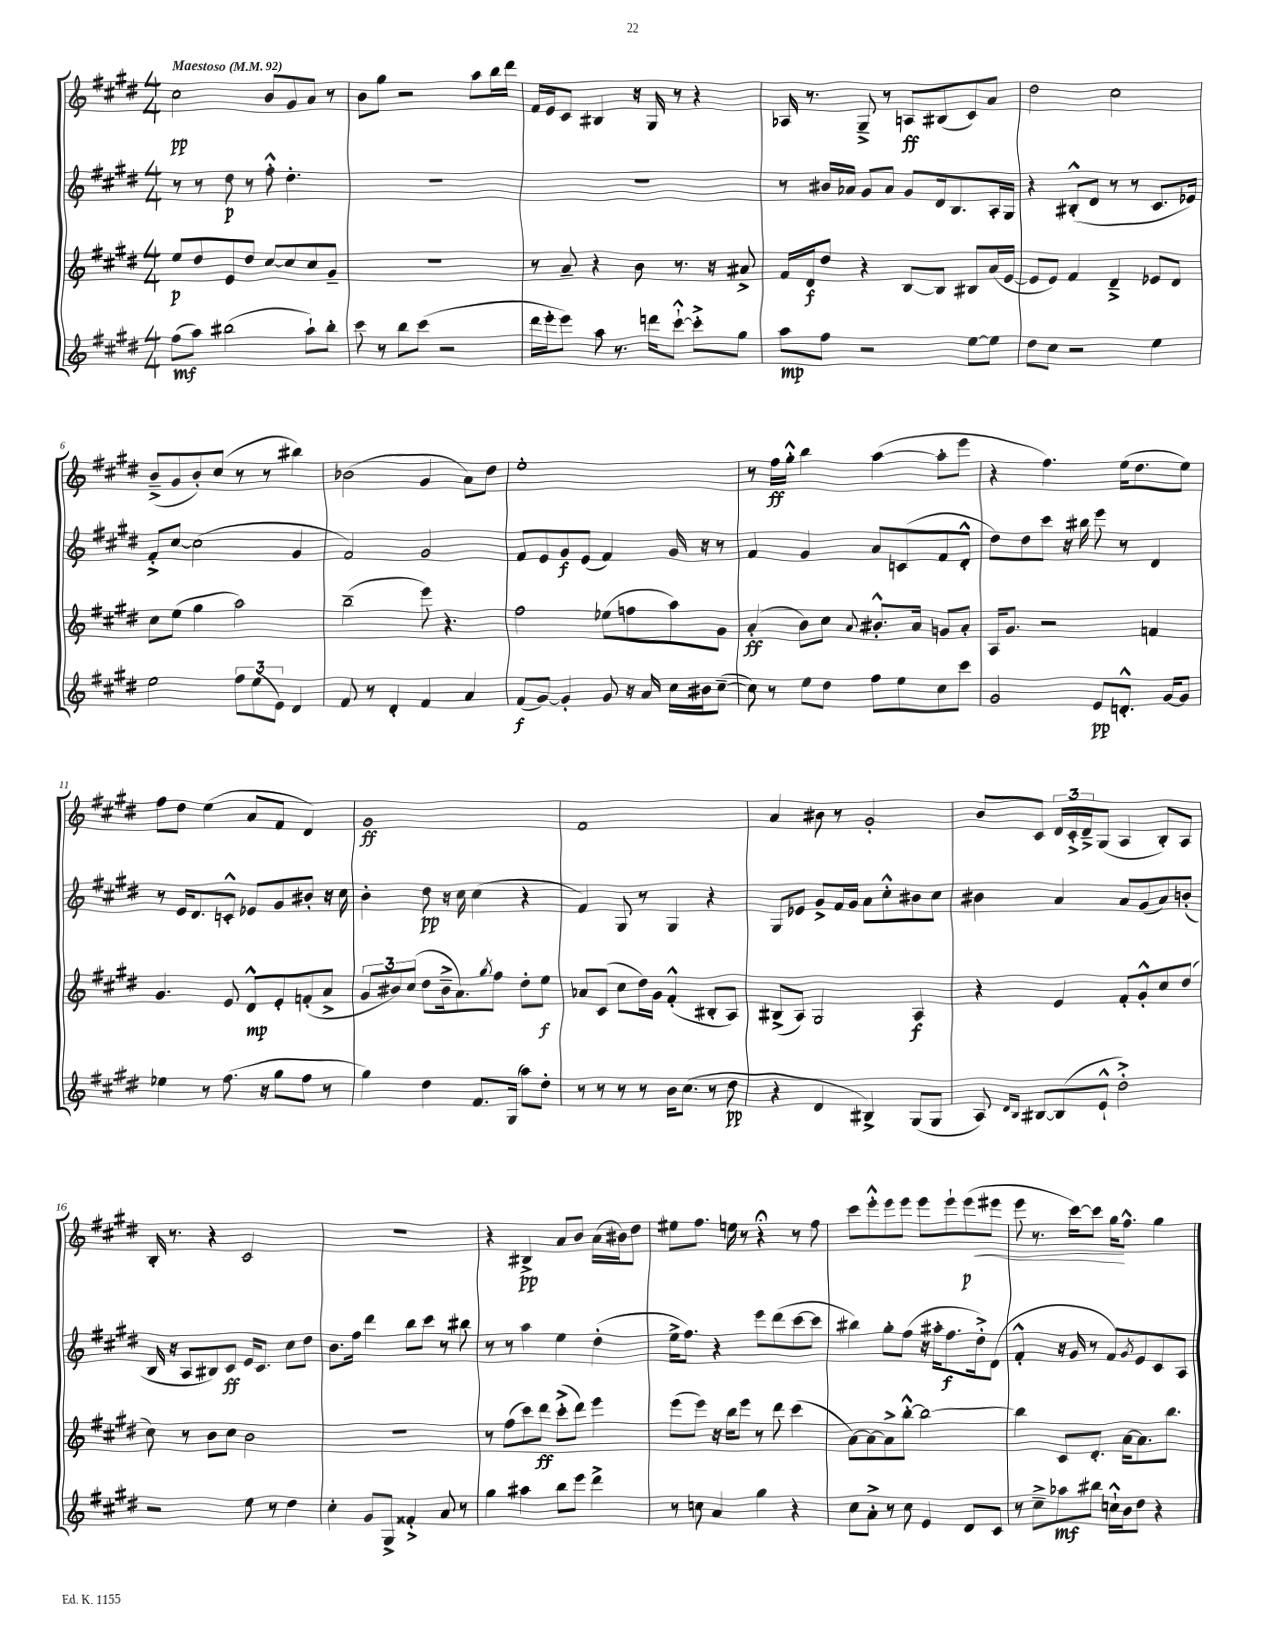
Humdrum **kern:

**kern	**kern	**kern	**kern
*staff4	*staff3	*staff2	*staff1
*clefG2	*clefG2	*clefG2	*clefG2
*k[f#c#g#d#]	*k[f#c#g#d#]	*k[f#c#g#d#]	*k[f#c#g#d#]
*M4/4	*M4/4	*M4/4	*M4/4
*MM92	*MM92	*MM92	*MM92
(8ff#	8ee	8r	2cc#
8aa)	8dd#	8r	.
(2bb#	8e	8dd#	.
.	8dd#	8r	.
.	[8cc#	8ff#'^^	8b
.	8cc#]	4.dd#'	8g#
8aa`)	8cc#	.	8a
8bb#'	8g#~	.	8r
=	=	=	=
8ccc#	1r	1r	8b
8r	.	.	8gg#
8bb	.	.	2r
(8ccc#	.	.	.
2r	.	.	.
.	.	.	8aa
.	.	.	16bb
.	.	.	16ddd#
=	=	=	=
16ddd#	8r	1r	16f#
16eee'	.	.	16e
8eee)	8a~	.	8c#
8aa	4r	.	4B#
8.r	.	.	.
.	8b	.	16r
16ddd	.	.	16G#
[8ccc#`^^	8.r	.	8r
8ccc#'^]	.	.	4r
.	16r	.	.
8gg#	8a#^	.	.
=	=	=	=
8aa	16f#	8r	16A-
.	16d#	.	8.r
8ff#	8dd#	16b#	.
.	.	16a-	.
2r	4r	8g#	8G#~^
.	.	8a-	8r
.	[8B	8g#	8A
.	8B]	16d#	(8B#
.	.	8.B	.
[8ee	8B#	.	8c#)
8ee]	(16a	16A'	8a
.	[16e	16G#	.
=	=	=	=
8dd#	8e]	4r	2dd#
8cc#	8e)	.	.
2r	4f#	(8B#'^^	.
.	.	8d#	.
.	4d#~^	8r	2cc#
.	.	8r	.
4ee	8e-	8.c#	.
.	8d#	.	.
.	.	16e-)	.
=	=	=	=
2ee	8cc#	8f#'^	(8b~^
.	(8ee	[8cc#	8g#
.	4gg#	(2cc#]	8b')
.	.	.	(8cc#
12ff#	2aa)	.	8r
(12ee	.	.	.
.	.	.	8r
12e)	.	.	.
4d#	.	4g#	4bb#)
=	=	=	=
8f#	(2bb~	2f#)	(2b-
8r	.	.	.
4d#'	.	.	.
4f#	8eee)	2g#	4g#
.	4.r	.	.
4a	.	.	8a)
.	.	.	8dd#
=	=	=	=
(8f#	2ff#	8f#	1ee'
[8g#)	.	8e	.
4g#']	.	8g#	.
.	.	(8e	.
8g#	(8ee-	4f#)	.
16r	8ff	.	.
16a	.	.	.
16cc#	8aa)	16g#	.
16b#	.	16r	.
([8cc#~	8g#	8r	.
=	=	=	=
8cc#])	(4a'	4f#	8r
8r	.	.	16ff#
.	.	.	16gg#'^^
8ee	8b)	4g#	4bb
8dd#	8cc#	.	.
.	8qqa	.	.
8ff#	8.b#'^^	8a	([4aa
8ee	.	(8c	.
.	16a	.	.
8cc#	8g	8f#	8aa']
8ccc#	8a'	8d#'^^	8eee
=	=	=	=
2g#	16A	8dd#)	4r
.	8.g#	.	.
.	.	8dd#	.
.	2r	8ccc#	4.ff#)
.	.	16r	.
.	.	16bb#	.
8e	.	8eee	.
8.d'^^	.	8r	(16ee
.	.	.	8.dd#
.	4f	4d#	.
[16g#	.	.	.
8g#]	.	.	8ee)
=	=	=	=
4ee-	4.g#	8r	8ff#
.	.	16e	8dd#
.	.	8.d#	.
8r	.	.	(4ee
(8.ff#	8e	8c'^^	.
.	8d#^^	8e-	8a
16r	.	.	.
8gg#	8e'	8g#	8f#
8ff#	(8f'	8b#'	4d#)
8r	8a^	16r	.
.	.	16cc#	.
=	=	=	=
4gg#)	12g#	4b'	1g#
.	12b#)	.	.
.	(12cc#	.	.
4dd#	8dd#	8dd#	.
.	16b#~^	16r	.
.	8.a)	16cc#	.
8.f#	.	(4cc#	.
.	8qgg#	.	.
.	8ff#	.	.
(16G#	.	.	.
8aa)	8dd#'	4r	.
8dd#'	8ee	.	.
=	=	=	=
8r	8a-	4f#)	1f#
8r	(8c#	.	.
8r	8cc#	8G#	.
8r	16dd#)	8r	.
.	16g#	.	.
16b	(4f#'^^	4G#	.
(8.cc#	.	.	.
8r	8B#'	4r	.
8dd#	8A)	.	.
=	=	=	=
4r	(8B#^	8G#	4a
.	8A)	8e-	.
4d#	2G#	8g#^	8b#
.	.	16f#	8r
.	.	16g#	.
4B#^)	.	8a	2g#'
.	.	8cc#'^^	.
(8G#	4A	8b#	.
8G#	.	8cc#	.
=	=	=	=
8A)	4r	4b#	8b
16qqd#	.	.	.
16qqB	.	.	.
[8B#	.	.	8c#
(8B#]	4e	4a	24d#
.	.	.	24c#'^
.	.	.	24d#~^
8e`^^	.	.	(8G#
2dd#'^)	8f#'	8a	4A
.	8g#'^^	(8g#	.
.	8cc#	8a)	8B')
.	(8dd#	(8b'	8A
=	=	=	=
2r	8cc#)	16B	16B'
.	.	16r	8.r
.	8r	8A	.
.	8b	8B#)	4r
.	8cc#	8c#	.
8ee	2b	16e	2c#
.	.	8.c#	.
8r	.	.	.
4dd#	.	8cc#	.
.	.	8dd#	.
=	=	=	=
4cc#'	1r	8.b	1r
.	.	16ff#	.
8g#	.	4ddd#	.
8G#^	.	.	.
4f##'^	.	8bb	.
.	.	8ccc#	.
8a	.	8r	.
8r	.	8bb#	.
=	=	=	=
4gg#	8r	8r	4r
.	(8ff#	8r	.
4aa#	8ccc#)	4aa	4B#^
.	8ddd#	.	.
8bb	(8ccc#'^	4ee	8a
8eee	8ddd#)	.	8b
4ddd#^	4eee	(4dd#'	(16a
.	.	.	16b#)
.	.	.	8dd#
=	=	=	=
8r	(8eee	16ee^	8ee#
.	.	8.ff#)	.
8cc	8eee)	.	8.ff#
4a	16r	4r	.
.	16bb	.	16ee
.	8eee	.	8r
4gg#	8r	8eee	4r;
.	8ddd#	(8ddd#	.
4r	(4ccc#	[8ccc#	8r
.	.	8ccc#]	8ff#
=	=	=	=
8cc#	[8a)	4bb#)	8ccc#
8a'^	8a_	.	8eee'^^
8r	8a^]	8gg#'	8eee
8cc#	[8bb'^^	(8ff#	8eee
4e	2bb_	16r	8eee
.	.	16aa#'	.
.	.	8.ff#	8eee`
8d#	.	.	(8eee
.	.	16dd#'^)	.
8c#	.	(8d#	8eee#
=	=	=	=
8r	4bb]	4f#'^^	8eee
8cc#~^	.	.	8.r
8aa-	8c#	16r	.
.	.	16g#	[16ccc#)
8bb#	8.d#'	8r	8ccc#]
16cc`^^	.	8f#)	16gg#
16b	[16a	.	8.ff#^^
.	.	8qg#	.
8dd#	8.a]	8e	.
4r	.	8c#	4gg#
.	8.bb	.	.
.	.	8A	.
==	==	==	==
*-	*-	*-	*-
